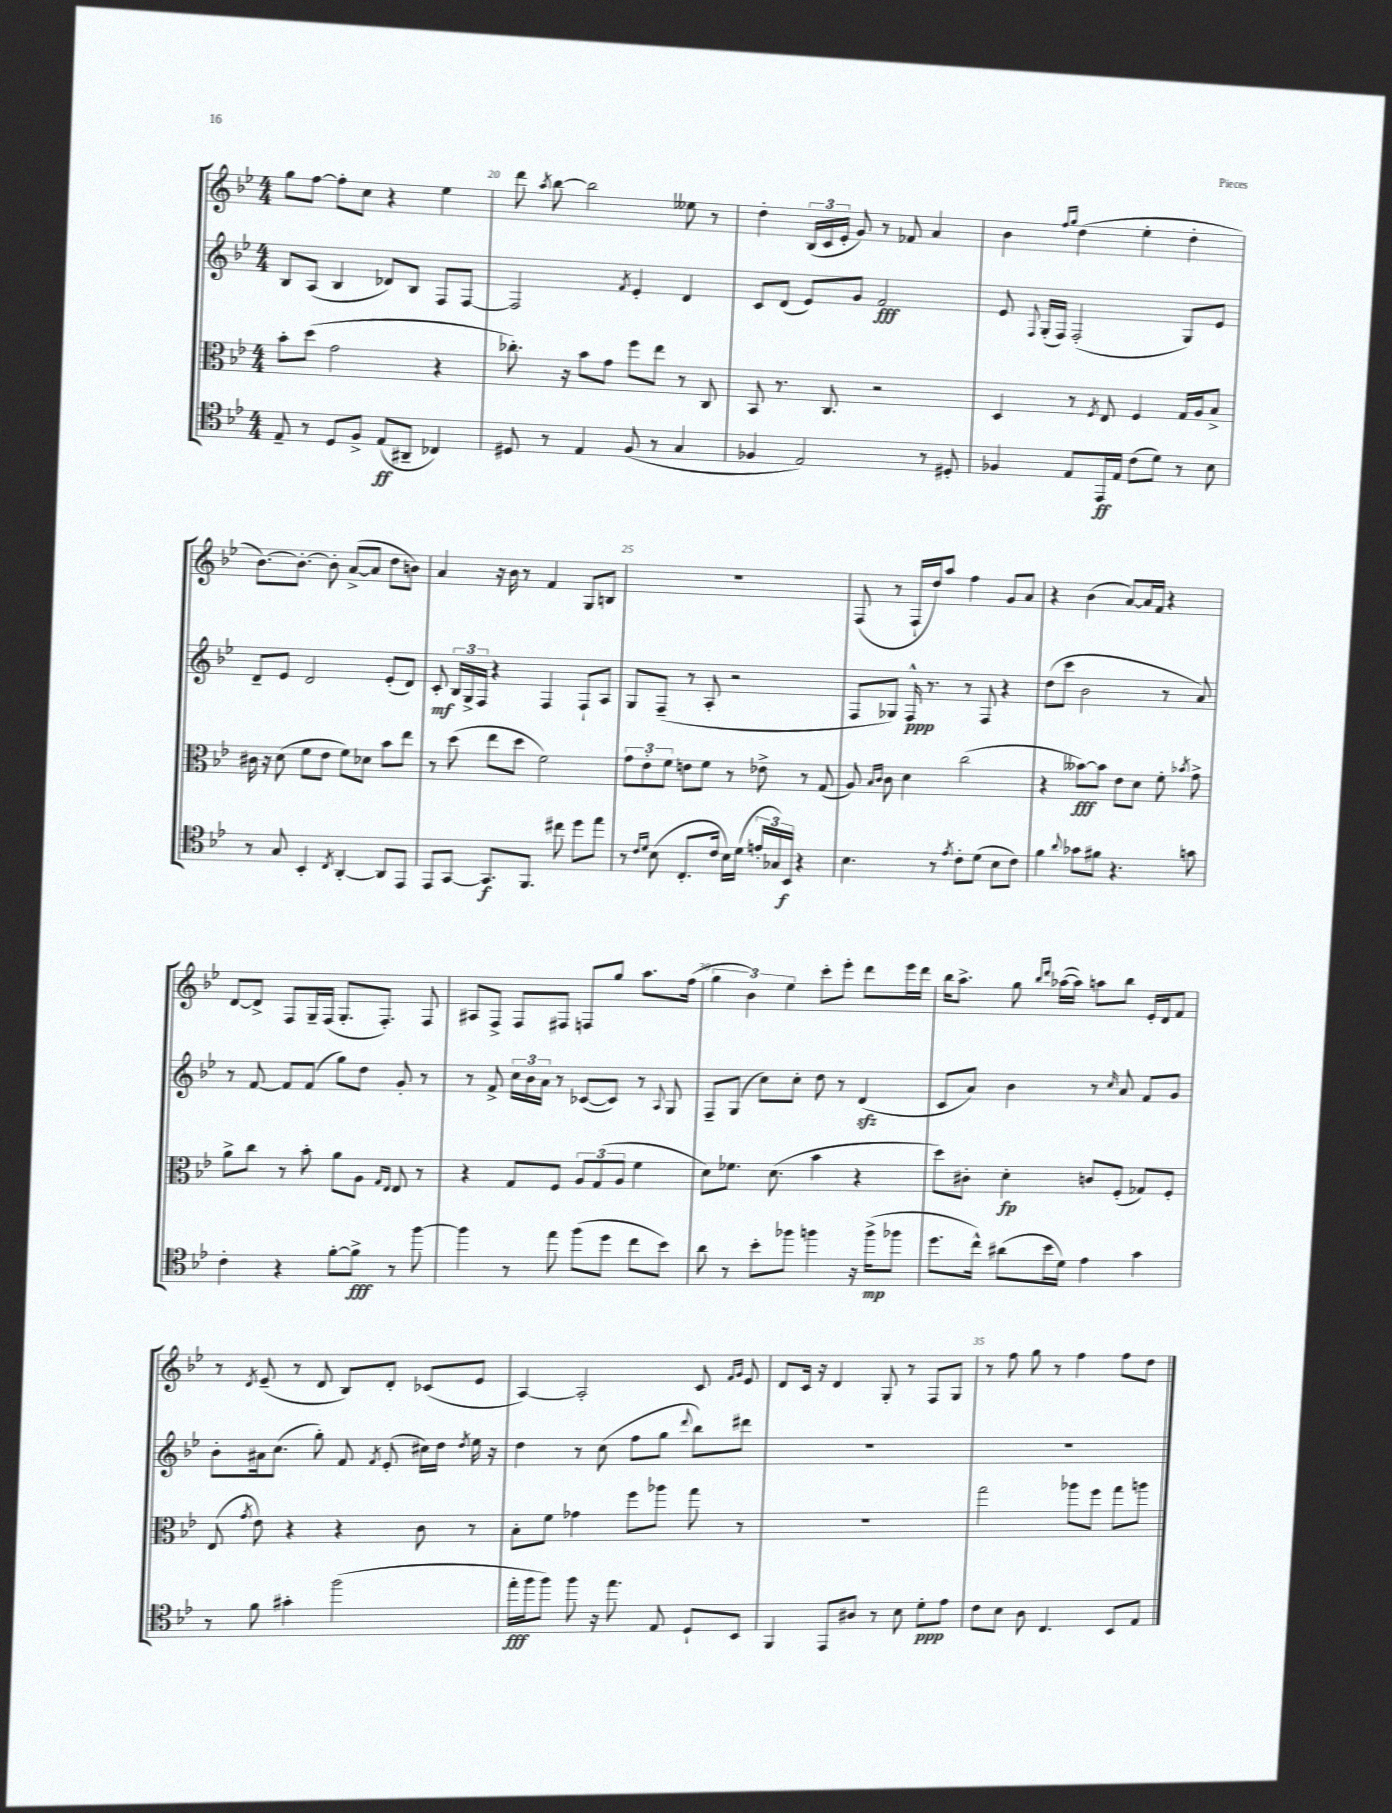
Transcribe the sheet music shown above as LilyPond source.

<<
\new StaffGroup <<
\new Staff = "s0" {
    \clef treble \key bes \major \numericTimeSignature \time 4/4
    \autoBeamOff g''8[ f''8]~ f''8[-. c''8] r4 ees''4 |
    d'''8 \acciaccatura { a''8 } bes''8~ bes''2 eeses''8 r8 |
    d''4-. \tuplet 3/2 { bes16[( c'16 ees'16]-. } g'8) r8 fes'8 a'4 |
    bes'4 \grace { f''16[ g''16] } d''4( ees''4-. d''4-. |
    bes'8.[~) bes'8.]~-. bes'8-. a'8[~->( a'8] d''8[ b'8]) |
    a'4 r16 bes'16 r8 f'4 g8[ b8] |
    R1 |
    f8( r8 f16[-! d''16) a''8] f''4 g'8[ a'8] |
    r4 bes'4( a'8[~) a'16 f'16] r4 |
    d'8[~ d'8]-> f8[ g16-- f16]( g8.[-. f8.]-.) f8 |
    ais8[ f8]-> f8[ fis8] f8[ g''8] a''8.[ f''16]( |
    \tuplet 3/2 { g''4 bes'4) ees''4 } c'''8[-. ees'''8]-. d'''8[ ees'''16 d'''16] |
    bes''16[ a''8.]-> g''8 \grace { bes''16[ d'''16] } aes''16[~( aes''16]) a''8[ bes''8] ees'16[-. d'16 f'8] |
    r8 \acciaccatura { d'8 } ees'8--( r8 d'8 bes8[) d'8]-. ces'8[( ees'8] |
    a4~) a2-. c'8 \grace { f'16[ g'16] } ees'8 |
    d'8[ c'16] r16 d'4 g8-. r8 f8[ g8] |
    r8 f''8 g''8 r8 f''4 f''8[ d''8] \bar "|." |
}
\new Staff = "s1" {
    \clef treble \key bes \major \numericTimeSignature \time 4/4
    \autoBeamOff bes8[ a8]( bes4 des'8[) bes8] f8[ f8]~ |
    f2 \acciaccatura { f'8 } ees'4-. d'4 |
    c'8[ d'8]( ees'8[) g'8] f'2\fff |
    ees'8 \appoggiatura { f8 } g16[-.( f16]) f2-.( g8[) ees'8] |
    d'8[-- ees'8] d'2 ees'8[-.( d'8]) |
    c'8-.\mf \tuplet 3/2 { bes16[ g16-> f16] } r4 f4 f8[-! a8] |
    g8[ f8]--( r8 a8-. r2 |
    f8[ ges8]) f16-^\ppp r8. r8 f8 r4 |
    d''8[( c'''8] bes'2 r8 a'8) |
    r8 f'8~ f'8[ f'8]( g''8[) d''8] g'8-. r8 |
    r8 f'8-> \tuplet 3/2 { c''16[ bes'16 a'16] } r8 ces'8[~( ces'8]) r8 \appoggiatura { a8 } g8 |
    f8[-- g8]( c''8[) c''8]-. d''8 r8 d'4\sfz( |
    c'8[ a'8]) bes'4 r8 \grace { c''16 } a'8 f'8[ g'8] |
    bes'8[-. ais'16 c''8.]( g''8-.) f'8 \acciaccatura { f'8 } ees'8-.( cis''16[) d''16] \acciaccatura { d''8 } ees''16 r16 |
    d''4 r8 c''8( f''8[ g''8] \appoggiatura { d'''8 } bes''8[) dis'''8] |
    R1 |
    R1 \bar "|." |
}
\new Staff = "s2" {
    \clef alto \key bes \major \numericTimeSignature \time 4/4
    \autoBeamOff bes'8[-. d''8]( g'2 r4 |
    ces''8.-.) r16 bes'8[ g'8] f''8[ ees''8] r8 c8 |
    bes,8 r8. c8. r2 |
    d4 r8 \acciaccatura { f8 } ees8 f4 g16[ a16 bes8]-> |
    cis'16 r16 d'8( f'8[ ees'8] f'8[) des'8] bes'8[ ees''8] |
    r8 d''8( ees''8[ d''8] f'2) |
    \tuplet 3/2 { g'8[ ees'8-. f'8] } e'8[ f'8] r8 ees'8-> r8 g8( |
    a8) \grace { bes16[ c'16] } c'8 d'4 c''2( |
    r4 beses'8[~\fff) beses'8] ees'8[ d'8] f'8-. \acciaccatura { bes'8 } g'8-> |
    a'8[-> c''8] r8 bes'8-. a'8[ a8] \grace { g16[ ees16] } ees8 r8 |
    r4 g8[ f8] \tuplet 3/2 { a8[ g8( a8] } f'4 |
    d'8[) fes'8.] d'8.( bes'4 r4 |
    d''8[) cis'8]-. d'4-.\fp c'8[ f8]-.( ges8[) f8]-. |
    ees8( \acciaccatura { g'8 } ees'8) r4 r4 c'8 r8 |
    bes8[-. f'8] ges'4 f''8[ aes''8] g''8 r8 |
    R1 |
    g''2 aes''8[ f''8] g''8[ a''8] \bar "|." |
}
\new Staff = "s3" {
    \clef tenor \key bes \major \numericTimeSignature \time 4/4
    \autoBeamOff ees8-- r8 d8[ f8]-> ees8[\ff( ais,8]-- ces4) |
    dis8 r8 ees4 f8( r8 g4 |
    fes4 ees2) r8 dis8-. |
    fes4 ees8[ ees,16\ff ees16] c'8[( d'8]) r8 bes8 |
    r8 g8 bes,4-. \acciaccatura { c8 } a,4~-. a,8[ ees,8] |
    ees,8[ g,8]~ g,8.[\f f,8.] cis''8 d''8[ ees''8] |
    r8 \grace { c'16[ d'16] } bes8( c8.[-. c'16] bes16[) d'16]( \tuplet 3/2 { e'16[-. ges16) bes,16]\f } r4 |
    bes4. r8 \acciaccatura { ees'8 } c'8[-. d'8]( bes8[ c'8]) |
    f'4 \appoggiatura { a'8 } ges'8[ fis'8] r4. g'8 |
    c'4-. r4 f'8[~-. f'8]->\fff r8 f''8~ |
    f''4 r8 ees''8 f''8[( d''8] c''8[ bes'8]) |
    a'8 r8 bes'8[-. fes''8] f''4 r16 f''16[->\mp( fes''8] |
    d''8.[ c''16]-^) ais'8[( bes'16 d'16]) ees'4 g'4 |
    r8 f'8 gis'4-. f''2( |
    ees''16[-.\fff f''16 f''8]) f''8 r16 ees''8. ees8 d8[-! bes,8] |
    f,4 ees,8[ ais8] r8 bes8 d'8[-.\ppp ees'8] |
    c'8[ bes8] a8 c4. bes,8[ ees8] \bar "|." |
}
>>
>>
\layout { \context { \Score currentBarNumber = #19 \override BarNumber.break-visibility = ##(#f #t #t) barNumberVisibility = #(every-nth-bar-number-visible 5) } }
